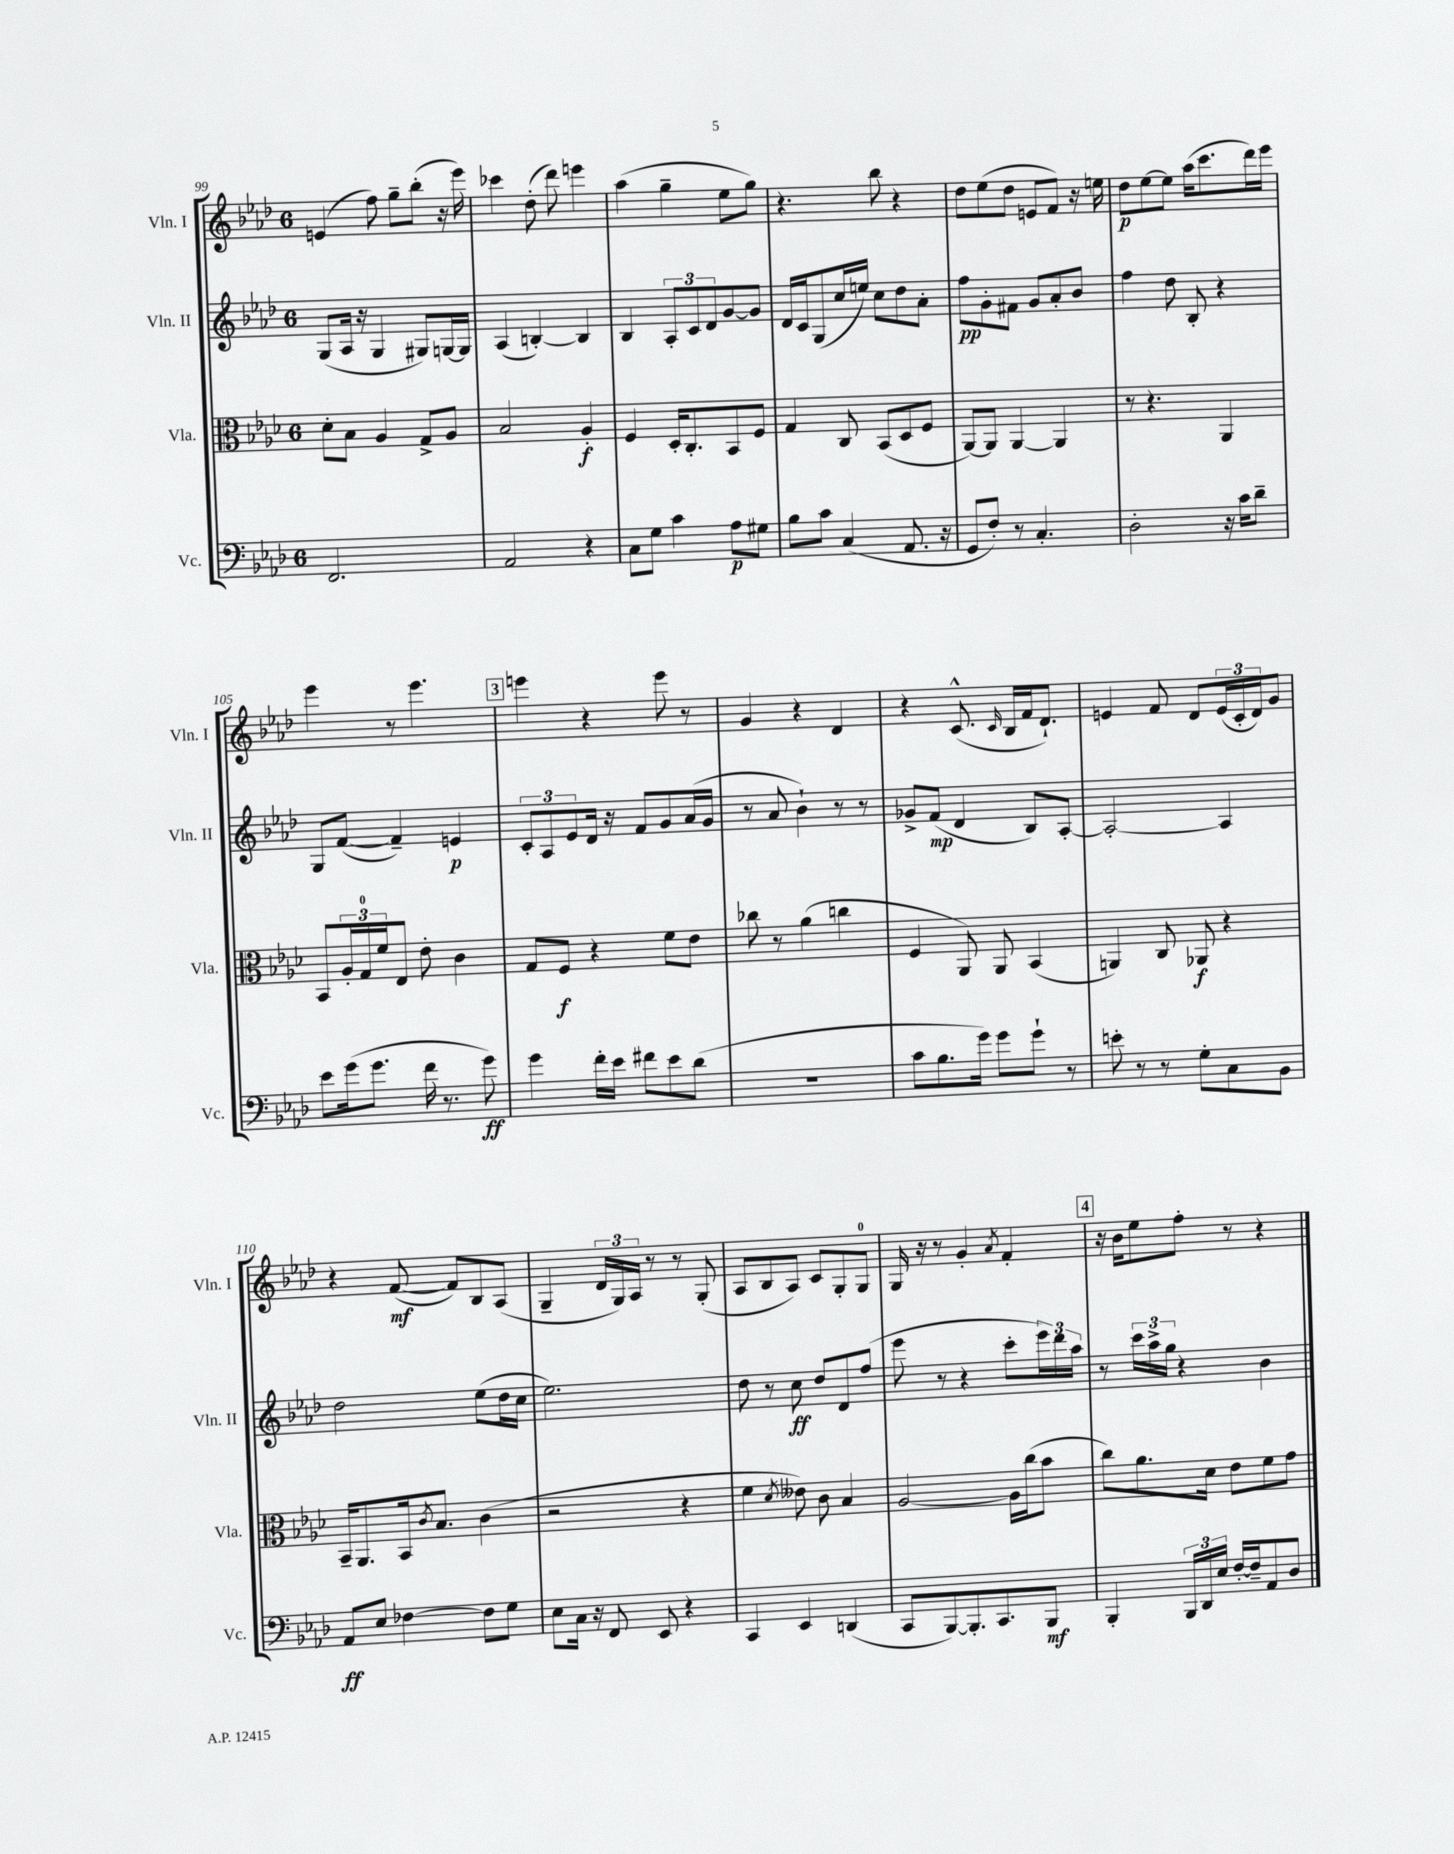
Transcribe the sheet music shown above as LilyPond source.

<<
\new StaffGroup <<
\new Staff = "s0" \with { instrumentName = "Vln. I" shortInstrumentName = "Vln. I" } {
    \clef treble \key aes \major \once \override Staff.TimeSignature.style = #'single-digit \time 6/8
    e'4( f''8) g''8-- bes''8-.( r16 ees'''16) |
    ces'''4 des''8-.( des'''8) e'''4 |
    aes''4( g''4-- ees''8 g''8) |
    r4. bes''8 r4 |
    des''8 ees''8( des''8 e'8 f'8) r16 e''16 |
    des''8\p ees''8~ ees''8 aes''16( c'''8. des'''16) ees'''16 |
    ees'''4 r8 ees'''4. |
    \mark \markup { \box "3" } e'''4 r4 e'''8 r8 |
    g'4 r4 des'4 |
    r4 c'8.-^( \grace { c'16 } bes16 f'16 des'8.-!) |
    e'4 f'8 des'8 \tuplet 3/2 { e'16( c'16-. des'16) } g'8 |
    r4 f'8~\mf( f'8) bes8 aes8( |
    g4-- \tuplet 3/2 { des'16 g16) aes16 } r8 r8 g8-.( |
    aes8 bes8 aes8) c'8 g8-. g8-0 |
    g16 r16 r8 g'4-. \acciaccatura { aes'8 } f'4-. |
    \mark \markup { \box "4" } r16 bes'16 ees''8 f''8-. r8 r4 \bar "|." |
}
\new Staff = "s1" \with { instrumentName = "Vln. II" shortInstrumentName = "Vln. II" } {
    \clef treble \key aes \major \once \override Staff.TimeSignature.style = #'single-digit \time 6/8
    g8( aes16 r16 g4 gis8) g16~ g16 |
    aes4( b4~-.) b4 |
    bes4 \tuplet 3/2 { aes8-. c'8 des'8 } g'8~ g'8 |
    des'16 c'16 g8( c''16 e''16) c''8 des''8 aes'8-. |
    f''8\pp g'8-. fis'8 g'8 aes'8-. bes'8 |
    f''4 des''8 bes8-. r4 |
    g8 f'8~( f'4--) e'4\p |
    \mark \markup { \box "3" } \tuplet 3/2 { c'8-. aes8 ees'8 } des'16 r16 f'8 g'8 aes'16( g'16 |
    r8 aes'8 bes'4-!) r8 r8 |
    ges'8-> f'8\mp( des'4 bes8) aes8~-. |
    aes2~-. aes4 |
    des''2 ees''8( des''16 c''16 |
    ees''2.) |
    des''8 r8 c''8\ff des''8 des'8 f''8( |
    ees'''8 r8 r4 c'''8-. \tuplet 3/2 { ees'''16) des'''16 aes''16 } |
    \mark \markup { \box "4" } r8 \tuplet 3/2 { c'''16 aes''16-> g''16 } r4 bes'4 \bar "|." |
}
\new Staff = "s2" \with { instrumentName = "Vla." shortInstrumentName = "Vla." } {
    \clef alto \key aes \major \once \override Staff.TimeSignature.style = #'single-digit \time 6/8
    des'8-. bes8 aes4 g8-> aes8 |
    bes2 aes4-.\f |
    f4 des16-. c8.-. bes,8 f8 |
    g4 c8 bes,8( des8 f8 |
    aes,8~) aes,8 aes,4~ aes,4 |
    r8 r4. aes,4 |
    bes,8 \tuplet 3/2 { aes16-. g16-0 f'16 } ees8 ees'8-. c'4 |
    \mark \markup { \box "3" } g8 f8\f r4 f'8 ees'8 |
    ces''8 r8 aes'4( c''4 |
    f4 aes,8) aes,8 bes,4( |
    a,4) c8 aes,8\f r4 |
    bes,16-- aes,8. bes,16 \acciaccatura { c'8 } bes8. c'4( |
    r2 r4 |
    f'4 \acciaccatura { des'8 } eeses'8) c'8 bes4 |
    aes2~ aes16 c''16( bes'8 |
    \mark \markup { \box "4" } c''8) aes'8. des'16 ees'8 f'8 g'8 \bar "|." |
}
\new Staff = "s3" \with { instrumentName = "Vc." shortInstrumentName = "Vc." } {
    \clef bass \key aes \major \once \override Staff.TimeSignature.style = #'single-digit \time 6/8
    f,2. |
    aes,2 r4 |
    c8 g8 c'4 aes8\p gis8 |
    bes8 c'8 c4( aes,8. r16 |
    g,8 f8-.) r8 c4.-. |
    des2-. r16 c'16 des'8-- |
    ees'8 g'16( g'8. f'16 r8. g'8\ff) |
    \mark \markup { \box "3" } g'4 f'16-. ees'16 fis'8 ees'8 des'8( |
    R2. |
    c'8 bes8. g'16) g'8 g'8-! r8 |
    e'8-. r8 r8 g8-. c8 bes,8 |
    aes,8\ff ees8 fes4~ fes8 g8 |
    ees8 c16 r16 f,8 ees,8 r4 |
    c,4 ees,4 d,4( |
    c,8 bes,,8~) bes,,8.-. c,8. bes,,8\mf |
    \mark \markup { \box "4" } bes,,4-. \tuplet 3/2 { bes,,16 des,16 ees16 } f16~-. f16-- aes,8 des8 \bar "|." |
}
>>
>>
\layout { \context { \Score currentBarNumber = #99 } }
